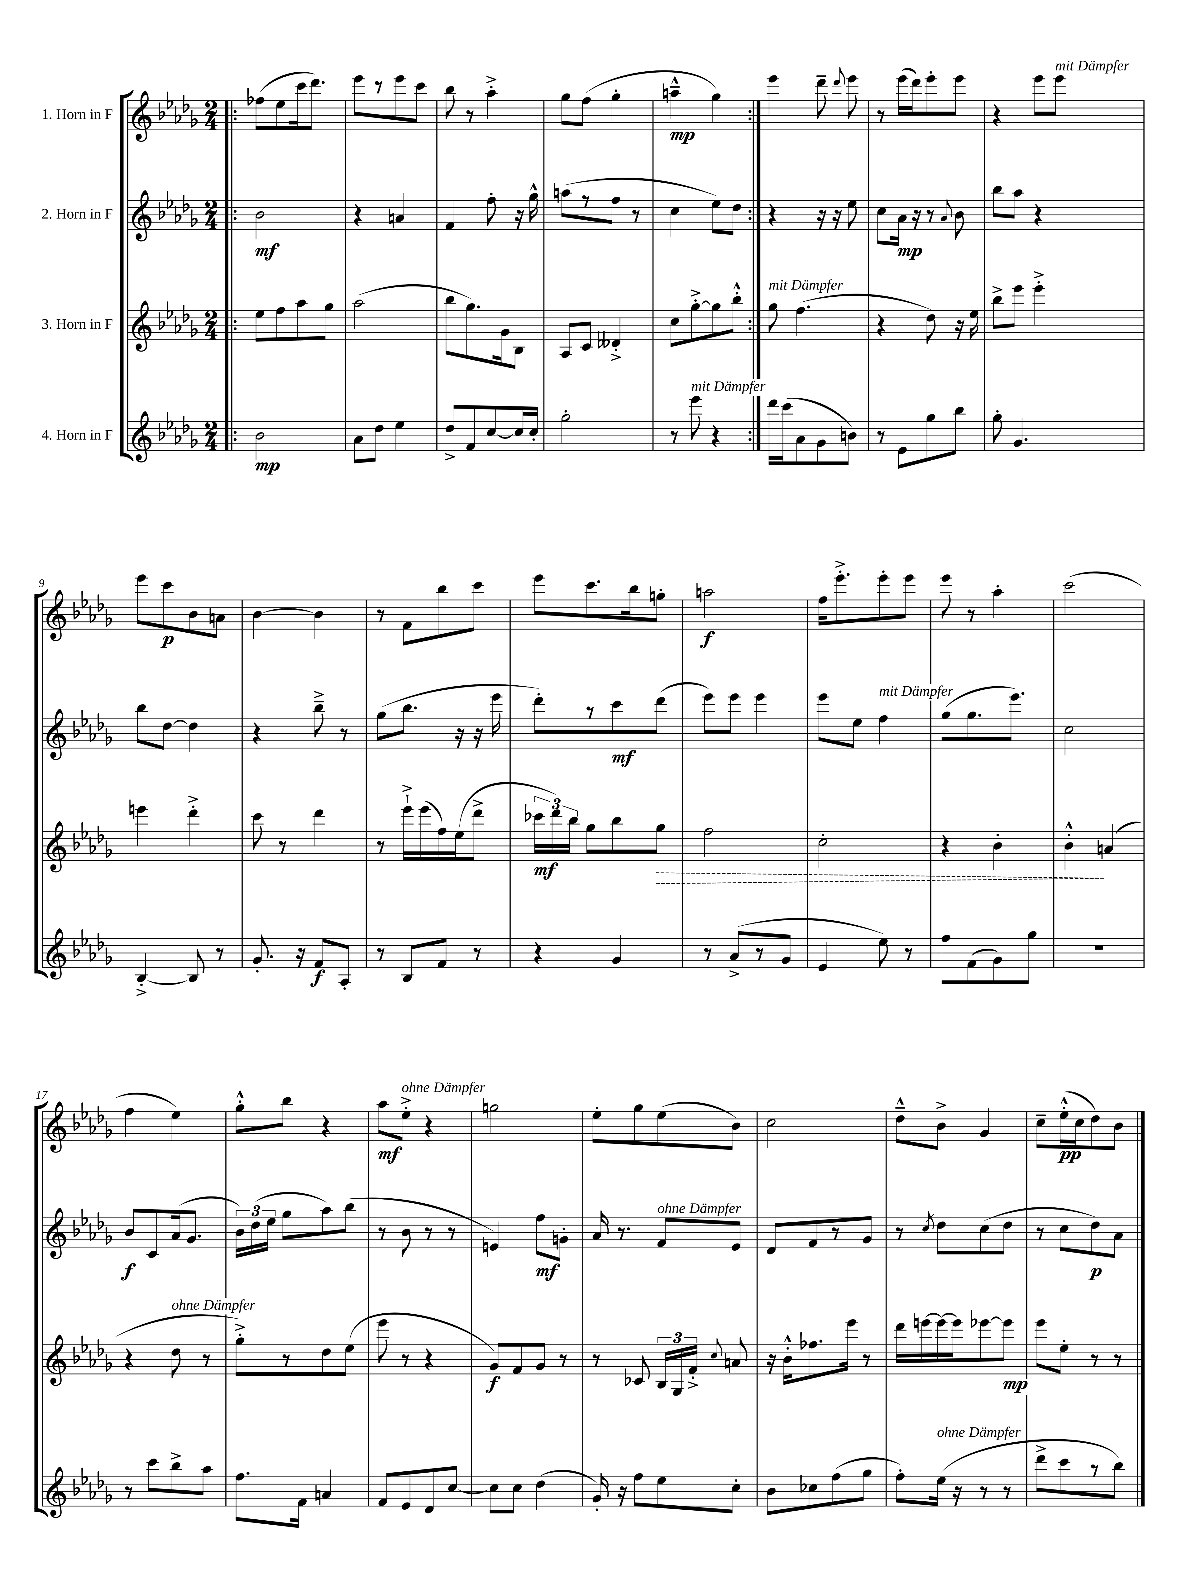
<<
\new StaffGroup <<
\new Staff = "s0" \with { instrumentName = "1. Horn in F" } {
    \clef treble \key des \major \numericTimeSignature \time 2/4
    \autoBeamOff \repeat volta 2 { \bar ".|:" fes''8[( ees''8 c'''16 des'''8.]) |
    ees'''8[ r8 ees'''8 c'''8] |
    bes''8 r8 aes''4-.-> |
    ges''8[ f''8]( ges''4-. |
    a''4---^\mp ges''4) | }
    ees'''4 des'''8-- \appoggiatura { des'''8 } ees'''8 |
    r8 ees'''16[( des'''16) ees'''8-. ees'''8] |
    r4 ees'''8[ ees'''8]^\markup { \italic "mit Dämpfer" } |
    ees'''8[ c'''8\p bes'8 a'8] |
    bes'4~ bes'4 |
    r8 f'8[ bes''8 c'''8] |
    ees'''8[ c'''8. bes''16 g''8]-. |
    a''2\f |
    f''16[ ees'''8.-.-> ees'''8-. ees'''8] |
    ees'''8 r8 aes''4-. |
    c'''2( |
    f''4 ees''4) |
    ges''8[-.-^ bes''8] r4 |
    aes''8[\mf ees''8]-.->^\markup { \italic "ohne Dämpfer" } r4 |
    g''2 |
    ees''8[-. ges''8 ees''8( bes'8]) |
    c''2 |
    des''8[---^ bes'8]-> ges'4 |
    c''8[-- ees''16-.-^\pp( c''16 des''8) bes'8] \bar "|." |
}
\new Staff = "s1" \with { instrumentName = "2. Horn in F" } {
    \clef treble \key des \major \numericTimeSignature \time 2/4
    \autoBeamOff \repeat volta 2 { \bar ".|:" bes'2\mf |
    r4 a'4 |
    f'4 f''8-. r16 ges''16-^ |
    a''8[( r8 f''8] r8 |
    c''4 ees''8[) des''8] | }
    r4 r16 r16 ees''8 |
    c''8[ aes'16]\mp r16 r8 \appoggiatura { aes'8 } bes'8 |
    bes''8[ aes''8] r4 |
    bes''8[ des''8]~ des''4 |
    r4 bes''8---> r8 |
    ges''8[( bes''8.] r16 r16 ees'''16 |
    des'''8[-.) r8 c'''8\mf des'''8]( |
    ees'''8[) ees'''8] ees'''4 |
    ees'''8[ ees''8] f''4^\markup { \italic "mit Dämpfer" } |
    ges''8[( ges''8. ees'''8.]) |
    c''2 |
    bes'8[\f c'8 aes'16( ges'8.] |
    \tuplet 3/2 { bes'16[) des''16( ees''16] } ges''8[ aes''8) bes''8]( |
    r8 bes'8 r8 r8 |
    e'4) f''8[\mf g'8]-. |
    aes'16 r8. f'8[^\markup { \italic "ohne Dämpfer" } ees'8] |
    des'8[ f'8 r8 ges'8] |
    r8 \acciaccatura { c''8 } des''8[ c''8( des''8] |
    r8 c''8[ des''8\p) aes'8] \bar "|." |
}
\new Staff = "s2" \with { instrumentName = "3. Horn in F" } {
    \clef treble \key des \major \numericTimeSignature \time 2/4
    \autoBeamOff \repeat volta 2 { \bar ".|:" ees''8[ f''8 aes''8 ges''8] |
    aes''2( |
    bes''8[ ges''8.) ges'16 bes8] |
    aes8[ c'8] deses'4-.-> |
    c''8[ ges''8~-.-> ges''8 bes''8]-.-^ | }
    ges''8^\markup { \italic "mit Dämpfer" } f''4.( |
    r4 des''8) r16 ees''16 |
    bes''8[-> ees'''8] ees'''4-.-> |
    e'''4 des'''4-.-> |
    c'''8 r8 des'''4 |
    r8 ees'''16[-!-> ees'''16( f''16) ees''16( des'''8]-> |
    \tuplet 3/2 { ces'''16[\mf des'''16) bes''16] } ges''8[ bes''8 \once \override Hairpin.style = #'dashed-line ges''8]\> |
    f''2 |
    c''2-. |
    r4 bes'4-. |
    bes'4-.-^\! a'4( |
    r4 des''8^\markup { \italic "ohne Dämpfer" } r8 |
    ges''8[-.->) r8 des''8 ees''8]( |
    ees'''8 r8 r4 |
    ges'8[\f) f'8 ges'8] r8 |
    r8 ces'8 \tuplet 3/2 { bes16[ ges16 f'16]-.-> } \appoggiatura { c''8 } a'8 |
    r16 bes'16[-.-^ fes''8. ees'''16] r8 |
    des'''16[ e'''16~ e'''16~ e'''16 ees'''8~ ees'''8]\mp |
    ees'''8[ ees''8]-. r8 r8 \bar "|." |
}
\new Staff = "s3" \with { instrumentName = "4. Horn in F" } {
    \clef treble \key des \major \numericTimeSignature \time 2/4
    \autoBeamOff \repeat volta 2 { \bar ".|:" bes'2\mp |
    aes'8[ des''8] ees''4 |
    des''8[-> f'8 c''8~ c''16 c''16]-. |
    ges''2-. |
    r8 ees'''8^\markup { \italic "mit Dämpfer" } r4 | }
    des'''16[ c'''16( aes'8 ges'8 b'8]) |
    r8 ees'8[ ges''8 bes''8] |
    ges''8-. ges'4. |
    bes4~-.-> bes8 r8 |
    ges'8.-. r16 f'8[\f aes8]-. |
    r8 bes8[ f'8] r8 |
    r4 ges'4 |
    r8 aes'8[->( r8 ges'8] |
    ees'4 ees''8) r8 |
    f''8[ f'8( ges'8) ges''8] |
    R2 |
    r8 c'''8[ bes''8-> aes''8] |
    f''8.[ f'16] a'4 |
    f'8[ ees'8 des'8 c''8]~ |
    c''8[ c''8] des''4( |
    ges'16-.) r16 f''8[ ees''8 c''8]-. |
    bes'8[ ces''8 f''8( ges''8] |
    f''8[-.) ees''16]^\markup { \italic "ohne Dämpfer" }( r16 r8 r8 |
    des'''8[-> c'''8 r8 bes''8]) \bar "|." |
}
>>
>>
